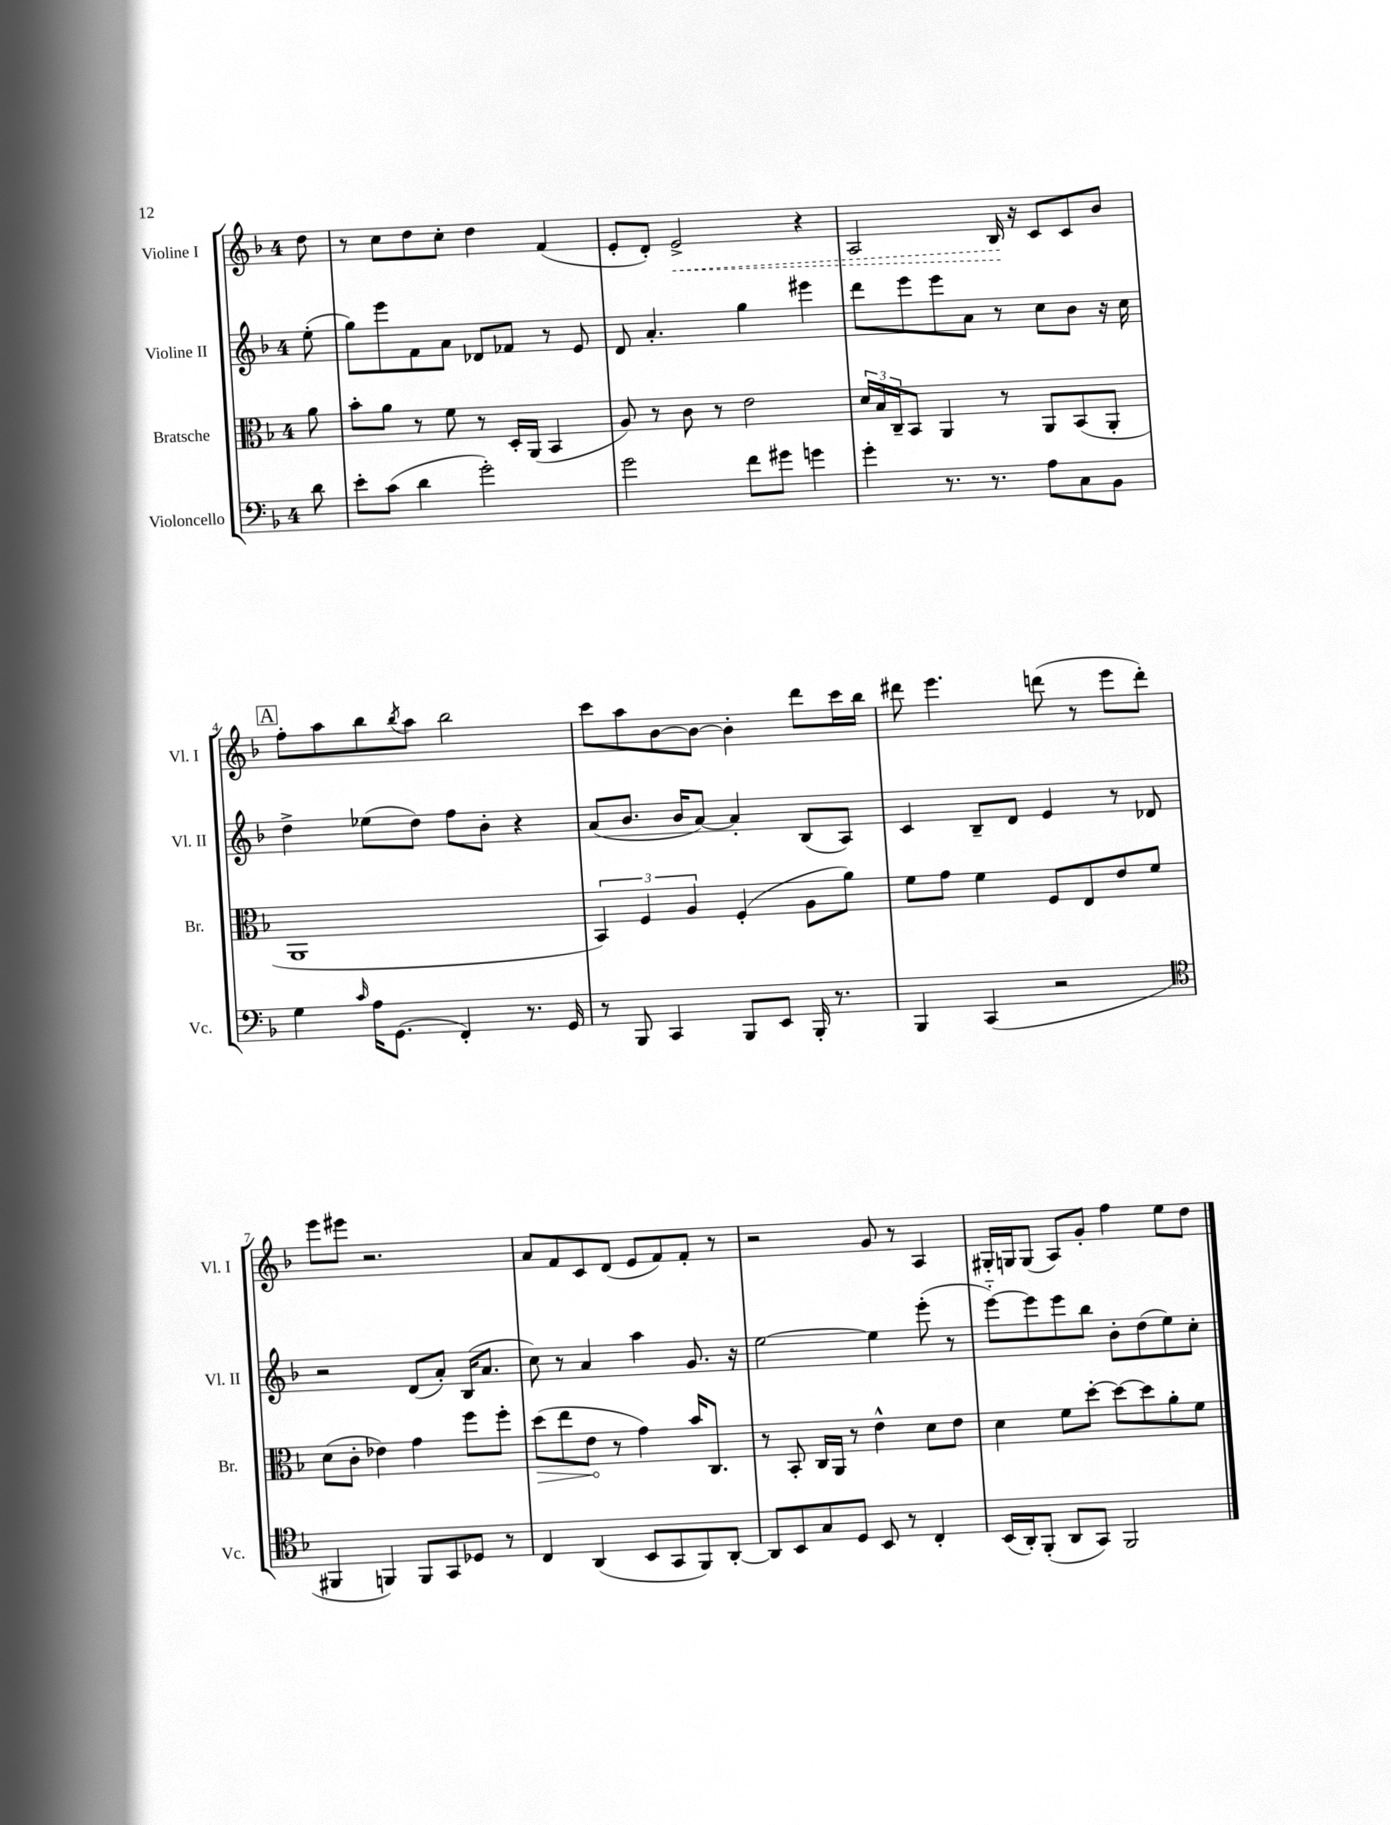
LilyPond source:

<<
\new StaffGroup <<
\new Staff = "s0" \with { instrumentName = "Violine I" shortInstrumentName = "Vl. I" } {
    \clef treble \key f \major \once \override Staff.TimeSignature.style = #'single-digit \time 4/4 \partial 8
    d''8 |
    r8 c''8 d''8 c''8-. d''4 f'4( |
    e'8-. d'8-.) \once \override Hairpin.style = #'dashed-line e'2->\< r4 |
    a2 bes16\! r16 c'8 c'8 bes'8 |
    \mark \markup { \box "A" } f''8-. a''8 bes''8 \acciaccatura { bes''8 } a''8 bes''2 |
    c'''8 a''8 bes'8~ bes'8~ bes'4-. d'''8 c'''16 bes''16 |
    dis'''8 e'''4. d'''8( r8 e'''8 d'''8-.) |
    e'''8 eis'''8 r2. |
    a'8 f'8 c'8 d'8( e'8 f'8) f'8-. r8 |
    r2 g'8 r8 a4 |
    gis16-. g16 g8( a8) g'8-. f''4 e''8 d''8 \bar "|." |
}
\new Staff = "s1" \with { instrumentName = "Violine II" shortInstrumentName = "Vl. II" } {
    \clef treble \key f \major \once \override Staff.TimeSignature.style = #'single-digit \time 4/4 \partial 8
    e''8-.( |
    g''8) e'''8 f'8 a'8 des'8 fes'8 r8 e'8 |
    d'8 a'4.-. g''4 eis'''4 |
    d'''8 e'''8 e'''8 a'8 r8 c''8 bes'8 r16 c''16 |
    \mark \markup { \box "A" } d''4-> ees''8( d''8) f''8 bes'8-. r4 |
    a'8( bes'8. bes'16 a'8~) a'4-. bes8( a8) |
    c'4 bes8-- d'8 e'4 r8 des'8 |
    r2 d'8( a'8-.) bes16( a'8. |
    c''8) r8 a'4 a''4 g'8. r16 |
    e''2~ e''4 e'''8-.( r8 |
    e'''8~-_) e'''8 e'''8 bes''8 bes'8-. d''8( e''8) c''8-. \bar "|." |
}
\new Staff = "s2" \with { instrumentName = "Bratsche" shortInstrumentName = "Br." } {
    \clef alto \key f \major \once \override Staff.TimeSignature.style = #'single-digit \time 4/4 \partial 8
    a'8 |
    bes'8-. a'8 r8 f'8 r8 d16-. a,16( bes,4 |
    a8) r8 c'8 r8 e'2 |
    \tuplet 3/2 { d'16 bes16 c16-- } bes,8 a,4 r8 a,8 bes,8( a,8-. |
    \mark \markup { \box "A" } a,1 |
    \tuplet 3/2 { bes,4) f4 a4 } f4-.( a8 a'8) |
    f'8 g'8 f'4 f8 e8 e'8 f'8 |
    d'8( c'8-. ees'4) g'4 f''8 f''8-. |
    \once \override Hairpin.circled-tip = ##t d''8\>( e''8 e'8\! r8 g'4) bes'16 c8. |
    r8 bes,8-. c16 a,16 r8 e'4-^ d'8 e'8 |
    d'4 f'8 d''8~-. d''8~ d''8 a'8-. f'8 \bar "|." |
}
\new Staff = "s3" \with { instrumentName = "Violoncello" shortInstrumentName = "Vc." } {
    \clef bass \key f \major \once \override Staff.TimeSignature.style = #'single-digit \time 4/4 \partial 8
    d'8 |
    e'8-. c'8( d'4 g'2-.) |
    g'2 f'8 gis'8 g'4 |
    g'4-. r8. r8. a8 c8 bes,8 |
    \mark \markup { \box "A" } g4 \grace { c'16 } a16 g,8.( f,4-.) r8. g,16 |
    r8 bes,,8 c,4 bes,,8 e,8 bes,,16-. r8. |
    bes,,4 c,4( r2 |
    \clef tenor fis,4 f,4) f,8 g,8 des8 r8 |
    c4 a,4( bes,8 g,8 f,8) a,8~-. |
    a,8 bes,8 g8 d8 bes,8 r8 c4-. |
    bes,16( a,16-.) f,8-.( a,8 g,8) f,2 \bar "|." |
}
>>
>>
